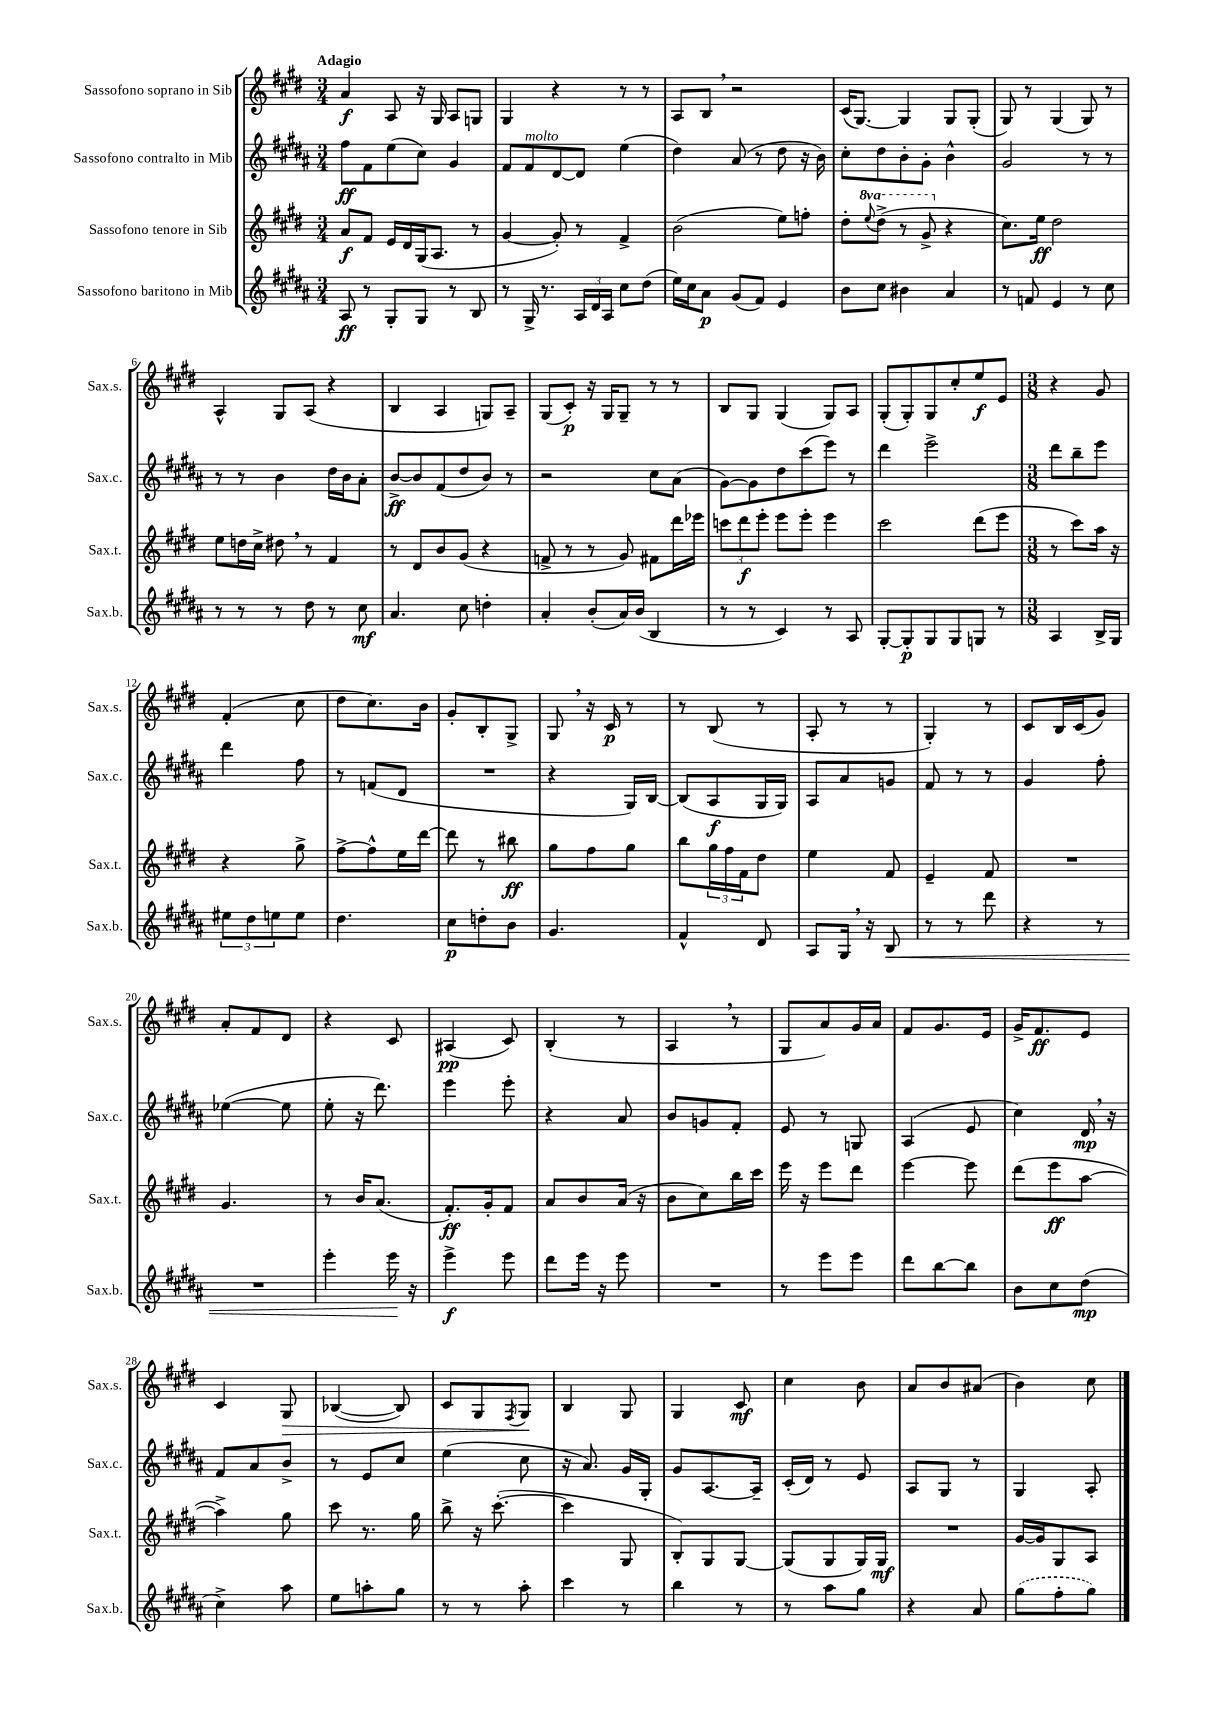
<<
\new StaffGroup <<
\new Staff = "s0" \with { instrumentName = "Sassofono soprano in Sib" shortInstrumentName = "Sax.s." } {
    \clef treble \key e \major \numericTimeSignature \time 3/4 \tempo "Adagio"
    a'4\f a8 r16 gis16 a8 g8 |
    gis4 r4 r8 r8 |
    a8 b8 \breathe r2 |
    cis'16( gis8.~) gis4 gis8 gis8-.( |
    gis8) r8 gis4( gis8) r8 |
    a4-^ gis8 a8( r4 |
    b4 a4 g8) a8-- |
    gis8( cis'8-.\p) r16 gis16 gis8-- r8 r8 |
    b8 gis8 gis4( gis8) a8 |
    gis8-.( gis8-.) gis8 cis''8-. e''8\f e'8 |
    \numericTimeSignature \time 3/8 r4 gis'8 |
    fis'4-.( cis''8 |
    dis''8 cis''8.) b'16 |
    gis'8-. b8-. gis8-> |
    gis8 \breathe r16 cis'16\p r8 |
    r8 b8( r8 |
    a8-. r8 r8 |
    gis4-.) r8 |
    cis'8 b16 cis'16( gis'8) |
    a'8-. fis'8 dis'8 |
    r4 cis'8 |
    ais4\pp( cis'8) |
    b4-.( r8 |
    a4 \breathe r8 |
    gis8 a'8) gis'16 a'16 |
    fis'8 gis'8. e'16 |
    gis'16-> fis'8.\ff e'8 |
    cis'4 gis8\> |
    bes4~( bes8) |
    cis'8 gis8 \acciaccatura { fis8 } gis8\! |
    b4 gis8 |
    gis4 cis'8\mf |
    cis''4 b'8 |
    a'8 b'8 ais'8( |
    b'4) cis''8 \bar "|." |
}
\new Staff = "s1" \with { instrumentName = "Sassofono contralto in Mib" shortInstrumentName = "Sax.c." } {
    \clef treble \key b \major \numericTimeSignature \time 3/4
    fis''8\ff fis'8 e''8( cis''8) gis'4 |
    fis'8 fis'8^\markup { \italic "molto" } dis'8~ dis'8 e''4( |
    dis''4) ais'8( r8 dis''8 r16 b'16) |
    cis''8-. dis''8 b'8-. gis'8-. b'4-^ |
    gis'2 r8 r8 |
    r8 r8 b'4 dis''16 b'16 ais'8-. |
    b'8~->\ff b'8 fis'8( dis''8 b'8) r8 |
    r2 cis''8 ais'8( |
    gis'8~) gis'8 dis''8 cis'''8( e'''8) r8 |
    dis'''4 e'''2-> |
    \numericTimeSignature \time 3/8 dis'''8 b''8-- e'''8 |
    dis'''4 fis''8 |
    r8 f'8( dis'8 |
    R4. |
    r4 gis16) b16~ |
    b8( ais8\f gis16 gis16) |
    ais8 ais'8 g'8 |
    fis'8 r8 r8 |
    gis'4 fis''8-. |
    ees''4~( ees''8 |
    e''8-. r16 dis'''8.) |
    e'''4 e'''8-. |
    r4 ais'8 |
    b'8 g'8 fis'8-. |
    e'8 r8 g8 |
    ais4( e'8 |
    cis''4) dis'16\mp \breathe r16 |
    fis'8 ais'8 b'8-> |
    r8 e'8 cis''8 |
    e''4( cis''8 |
    r16 ais'8.) gis'16 gis16-. |
    gis'8 ais8.~ ais16-- |
    cis'16-.( dis'16) r8 e'8 |
    ais8 gis8 r8 |
    gis4 ais8-. \bar "|." |
}
\new Staff = "s2" \with { instrumentName = "Sassofono tenore in Sib" shortInstrumentName = "Sax.t." } {
    \clef treble \key e \major \numericTimeSignature \time 3/4 \set Staff.ottavationMarkups = #ottavation-simple-ordinals
    a'8\f fis'8 e'16 dis'16 gis16( a8. r8 |
    gis'4~ gis'8-.) r8 fis'4-> |
    b'2( e''8) f''8-. |
    dis''8-. \ottava #1 \appoggiatura { e'''8 } dis'''8->( r8 gis''8-> \ottava #0 r4 |
    cis''8.) e''16\ff dis''2 |
    e''8 d''16 cis''16-> dis''8 \breathe r8 fis'4 |
    r8 dis'8 b'8 gis'8( r4 |
    f'8-> r8 r8 gis'8) fis'8 dis'''16 ees'''16 |
    \tuplet 3/2 { c'''8 dis'''8\f e'''8-. } e'''8 e'''8-. e'''4 |
    cis'''2 dis'''8( e'''8 |
    \numericTimeSignature \time 3/8 r8 cis'''8) a''16 r16 |
    r4 gis''8-> |
    fis''8~-> fis''8-^ e''16 dis'''16~ |
    dis'''8 r8 bis''8\ff |
    gis''8 fis''8 gis''8 |
    b''8 \tuplet 3/2 { gis''16 fis''16 fis'16 } dis''8 |
    e''4 fis'8 |
    e'4-- fis'8 |
    R4. |
    gis'4. |
    r8 b'16 a'8.( |
    fis'8.-.\ff) gis'16-. fis'8 |
    a'8 b'8 a'16( r16 |
    b'8 cis''8) b''16 cis'''16 |
    e'''16 r16 e'''8 dis'''8 |
    e'''4~ e'''8 |
    dis'''8( e'''8\ff a''8~ |
    a''4->) gis''8 |
    cis'''8 r8. gis''16 |
    b''8-> r16 cis'''8.~-.( |
    cis'''4 gis8 |
    b8-.) gis8 gis8~ |
    gis8( gis8 gis16) gis16\mf |
    R4. |
    gis'16~ gis'16 gis8 a8 \bar "|." |
}
\new Staff = "s3" \with { instrumentName = "Sassofono baritono in Mib" shortInstrumentName = "Sax.b." } {
    \clef treble \key b \major \numericTimeSignature \time 3/4
    ais8\ff r8 gis8-. gis8 r8 b8 |
    r8 gis16-> r8. \tuplet 3/2 { ais16 dis'16 ais16 } cis''8 dis''8( |
    e''16) cis''16 ais'8\p gis'8( fis'8) e'4 |
    b'8 cis''8 bis'4 ais'4 |
    r8 f'8 e'4 r8 cis''8 |
    r8 r8 r8 dis''8 r8 cis''8\mf |
    ais'4. cis''8 d''4-. |
    ais'4-. b'8-.( ais'16) b'16( b4 |
    r8 r8 cis'4) r8 ais8 |
    gis8~-. gis8-.\p gis8 gis8 g8 r8 |
    \numericTimeSignature \time 3/8 ais4 b16-> gis16 |
    \tuplet 3/2 { eis''8 dis''8 e''8 } e''8 |
    dis''4. |
    cis''8\p d''8-. b'8 |
    gis'4. |
    fis'4-^ dis'8 |
    ais8 gis16 \breathe r16 b8\< |
    r8 r8 dis'''8 |
    r4 r8 |
    R4. |
    e'''4-. e'''16\! r16 |
    e'''4->\f e'''8 |
    dis'''8 e'''16 r16 e'''8 |
    R4. |
    r8 e'''8 e'''8 |
    dis'''8 b''8~ b''8 |
    b'8 cis''8 dis''8\mp( |
    cis''4->) ais''8 |
    e''8 a''8-. gis''8 |
    r8 r8 ais''8-. |
    cis'''4 r8 |
    b''4 r8 |
    r8 ais''8 gis''8 |
    r4 ais'8 |
    \once \slurDashed gis''8( fis''8-. gis''8) \bar "|." |
}
>>
>>
